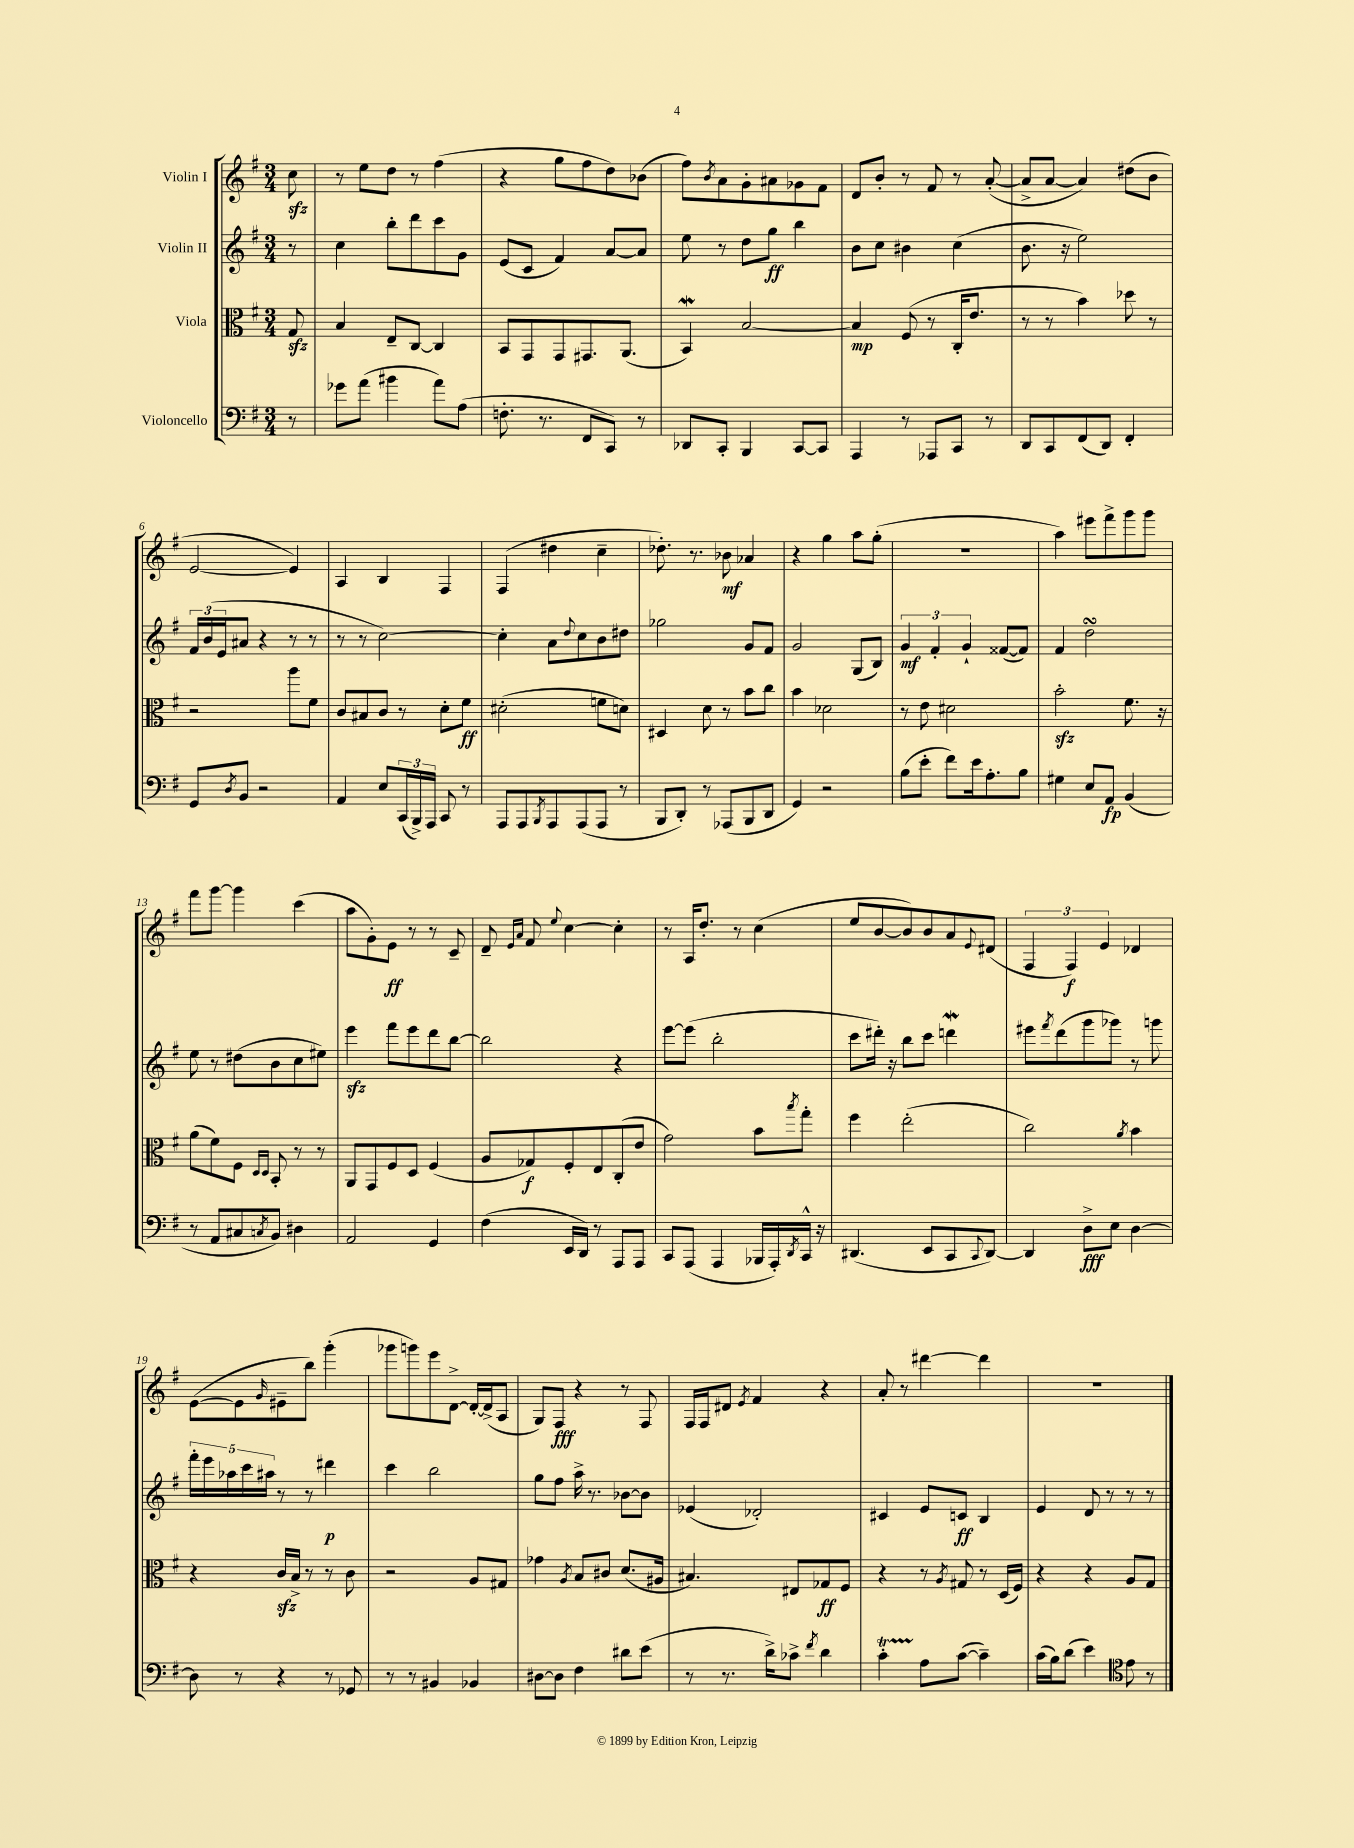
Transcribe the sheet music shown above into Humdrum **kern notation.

**kern	**kern	**kern	**kern
*staff4	*staff3	*staff2	*staff1
*clefF4	*clefC3	*clefG2	*clefG2
*k[f#]	*k[f#]	*k[f#]	*k[f#]
*M3/4	*M3/4	*M3/4	*M3/4
8r	8G	8r	8cc
=	=	=	=
8g-	4B	4cc	8r
(8a	.	.	8ee
4b#	8E~	8bb'	8dd
.	[8C	8ddd	8r
8a)	4C]	8ccc	(4ff#
(8A	.	8g	.
=	=	=	=
8.F'	8BB	(8e	4r
.	8GG	8c	.
8.r	.	.	.
.	8GG	4f#)	8gg
8FF#	8.GG#	.	8ff#
8CC)	.	[8a	8dd)
.	(8.AA	.	.
8r	.	8a]	(8b-
=	=	=	=
8DD-	4BB)	8ee	8ff#)
.	.	.	8qb
8CC'	.	8r	8a
4BBB	[2B	8dd	8g'
.	.	8gg	8a#
[8CC	.	4bb	8g-
8CC]	.	.	8f#
=	=	=	=
4AAA	4B]	8b	8d
.	.	8cc	8b'
8r	(8F#	4b#	8r
8AAA-	8r	.	8f#
8CC	16C'	(4cc	8r
.	8.e	.	.
8r	.	.	([8a'
=	=	=	=
8DD	8r	8.b	8a^]
8CC	8r	.	[8a
.	.	16r	.
(8FF#	4b)	2ee)	4a])
8DD)	.	.	.
4FF#'	8dd-	.	(8dd#
.	8r	.	8b
=	=	=	=
8GG	2r	24f#	[2e
.	.	(24b	.
.	.	24e	.
8qD	.	.	.
8BB	.	8a#	.
2r	.	4r	.
.	8aa	8r	4e])
.	8f#	8r	.
=	=	=	=
4AA	8c	8r	4A
.	8B#	8r	.
8E	8c	[2cc)	4B
(24CC	8r	.	.
24BBB^)	.	.	.
24AAA	.	.	.
8CC	8d'	.	4F#
8r	8f#	.	.
=	=	=	=
8AAA	(2d#'	4cc']	(4F#
8AAA	.	.	.
8qBBB	.	.	.
8AAA	.	8a	4dd#
.	.	8qqdd	.
(8AAA	.	8cc	.
8AAA	8f	8b	4cc~
8r	8d)	8dd#	.
=	=	=	=
8BBB	4D#	2gg-	8.dd-')
8DD')	.	.	.
.	.	.	8.r
8r	8d	.	.
(8AAA-	8r	.	8b-
8BBB	8b	8g	4a-
8DD	8cc	8f#	.
=	=	=	=
4GG)	4b	2g	4r
2r	2d-	.	4gg
.	.	(8G	8aa
.	.	8B)	(8gg'
=	=	=	=
(8B	8r	6g	2.r
8e'	8e	.	.
.	.	6f#'	.
8f#)	2d#	.	.
.	.	6g`	.
16e	.	.	.
8.A'	.	.	.
.	.	([8f##	.
8B	.	8f##])	.
=	=	=	=
4G#	2b'	4f#	4aa)
8E	.	2dd	8eee#
8AA	.	.	8fff#^
(4BB	8.f#	.	8ggg
.	.	.	8ggg
.	16r	.	.
=	=	=	=
8r	(8a	8ee	8fff#
8AA	8f#)	8r	[8ggg
8C#	8F#	(8dd#	4ggg]
.	16qqD	.	.
8qC	16qqD	.	.
8BB)	8BB'	8b	.
4D#	8r	8cc	(4ccc
.	8r	8ee#)	.
=	=	=	=
2AA	8AA	4eee	8aa
.	8GG	.	8g')
.	8F#	8fff#	8e
.	8D	8eee	8r
4GG	(4F#	8ddd	8r
.	.	[8bb	8c~
=	=	=	=
(4F#	8A	2bb]	8d~
.	.	.	16qqe
.	.	.	16qqa
.	8G-)	.	8f#
.	.	.	8qqee
16EE	8F#'	.	[4cc
16DD)	.	.	.
8r	8E	.	.
8AAA	(8C'	4r	4cc']
8AAA	8e	.	.
=	=	=	=
8CC	2g)	[8eee	8r
(8AAA	.	(8eee]	16A
.	.	.	8.dd'
4AAA	.	2bb'	.
.	.	.	8r
16BBB-	8b	.	(4cc
16AAA')	.	.	.
8qDD	8qbb	.	.
16CC^^	8gg'	.	.
16r	.	.	.
=	=	=	=
(4.DD#	4ff#	8ccc	8ee
.	.	16ddd#')	[8b
.	.	16r	.
.	(2ee'	8bb	8b])
8EE	.	8ccc	8b
8CC	.	4ddd	8a
8qqCC	.	.	8qqe
[8DD#)	.	.	(8d#
=	=	=	=
4DD#]	2cc)	8eee#	6F#
.	.	8qfff#	.
.	.	(8ddd	.
.	.	.	6F#)
8D^	.	8ggg	.
.	.	.	6e
8E	.	8ggg-)	.
.	8qa	.	.
[4D	4b	8r	4d-
.	.	8ggg	.
=	=	=	=
8D]	4r	20fff#'	([8e
.	.	20eee	.
.	.	20aa-	.
8r	.	.	8e]
.	.	20ccc	.
.	.	20aa#	.
.	.	.	16qqg
4r	16c	8r	8e#~
.	16B^	.	.
.	8r	8r	8bb)
8r	8r	4ddd#	(4ggg'
8GG-	8c	.	.
=	=	=	=
8r	2r	4ccc	8ggg-
8r	.	.	8ggg)
4BB#	.	2bb	8eee
.	.	.	[8d^
4BB-	8A	.	16d'_
.	.	.	(16d^]
.	8G#	.	8A
=	=	=	=
[8D#	4g-	8gg	8G)
8D#]	.	8ff#	8F#
.	8qA	.	.
4F#	8B	16aa^	4r
.	.	8.r	.
.	8c#	.	.
8d#	(8.d	[8b-	8r
(8e	.	8b-]	8F#
.	16A#	.	.
=	=	=	=
8r	4.B#)	(4e-	16F#
.	.	.	16F#
8.r	.	.	8d#
.	.	.	8qe
.	.	2d-')	4f#
16d^)	.	.	.
8c-^	8E#	.	.
8qf#	.	.	.
4d	8G-	.	4r
.	8F#	.	.
=	=	=	=
4c'	4r	4c#	8a'
.	.	.	8r
8A	8r	8e	[4ddd#
.	8qA	.	.
([8c	8G#	8c	.
4c~])	8r	4B	4ddd#]
.	(16D	.	.
.	16F#)	.	.
=	=	=	=
(16c	4r	4e	2.r
16B)	.	.	.
(8d	.	.	.
4e)	4r	8d	.
.	.	8r	.
*clefC4	*	*	*
8e	8A	8r	.
8r	8G	8r	.
==	==	==	==
*-	*-	*-	*-
